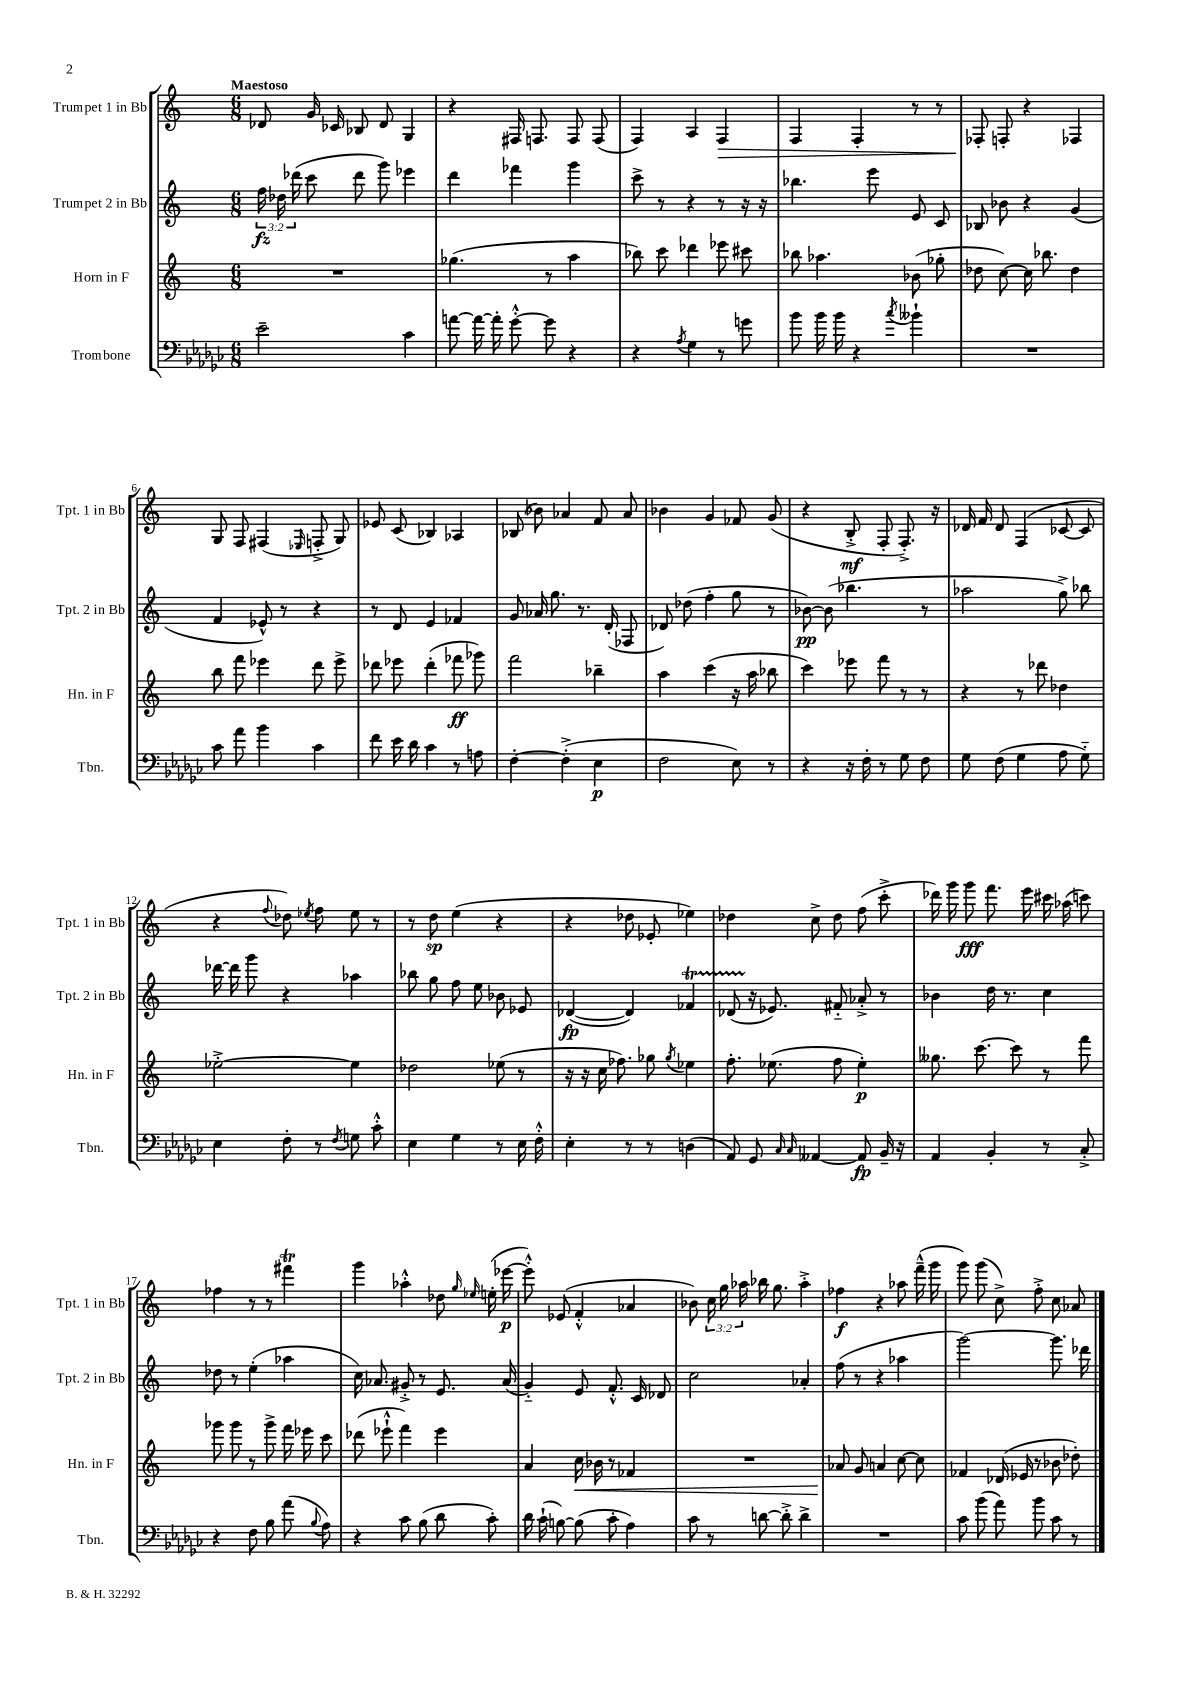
<<
\new StaffGroup <<
\new Staff = "s0" \with { instrumentName = "Trumpet 1 in Bb" shortInstrumentName = "Tpt. 1 in Bb" } {
    \clef treble \key c \major \numericTimeSignature \time 6/8 \override Staff.TupletNumber.text = #tuplet-number::calc-fraction-text \tempo "Maestoso"
    \autoBeamOff des'8 g'16 ces'16 bes8 des'8 g4 |
    r4 fis16 f8. f8 f8( |
    f4) a4 f4\> |
    f4 f4-. r8 r8 |
    fes8-.\! f8-. r4 fes4 |
    g8 f8 fis4( \grace { ees16 } f8-.-> g8) |
    ees'8 c'8( bes4) aes4 |
    bes8( bes'8) aes'4 f'8 aes'8 |
    bes'4 g'4 fes'8 g'8( |
    r4 b8-.->\mf f8-. f8.-.->) r16 |
    des'16 f'16 des'8 f4( ces'8~ ces'8 |
    r4 \appoggiatura { f''8 } des''8) \acciaccatura { ees''8 } f''8 ees''8 r8 |
    r8 d''8\sp e''4( r4 |
    r4 des''8 ees'8-. ees''4) |
    des''4 c''8-> des''8 f''8( c'''8-.-> |
    des'''16) g'''16 g'''8\fff f'''8. e'''16 cis'''16 aes''16( c'''8) |
    fes''4 r8 r8 fis'''4\trill |
    g'''4 aes''4-.-^ des''8 \grace { g''16 ees''16 } e''16-.( ees'''16~\p |
    ees'''8-.-^) ees'8( f'4-.-^ aes'4 |
    bes'8) \tuplet 3/2 { c''16 g''16 aes''16 } bes''16 g''8. aes''4-.-> |
    fes''4\f r4 aes''8 f'''16---^( g'''16 |
    g'''8) g'''8( c''8->) f''8-.-> c''8 aes'8 \bar "|." |
}
\new Staff = "s1" \with { instrumentName = "Trumpet 2 in Bb" shortInstrumentName = "Tpt. 2 in Bb" } {
    \clef treble \key c \major \numericTimeSignature \time 6/8 \override Staff.TupletNumber.text = #tuplet-number::calc-fraction-text
    \autoBeamOff \tuplet 3/2 { f''16\fz des''16 des'''16( } c'''8 des'''8 g'''8) ees'''4 |
    d'''4 fes'''4 g'''4 |
    c'''8-> r8 r4 r8 r16 r16 |
    bes''4. e'''8 e'8 c'8 |
    bes8 bes'8 r4 g'4( |
    f'4 ees'8-^) r8 r4 |
    r8 d'8 e'4 fes'4 |
    g'8 aes'16 g''8. r8. d'16-.( fes8 |
    des'8) des''8( f''4-. g''8 r8 |
    bes'8~\pp) bes'8( bes''4. r8 |
    aes''2 g''8->) bes''8 |
    des'''16~ des'''16 g'''8 r4 aes''4 |
    bes''8 g''8 f''8 e''8 bes'8 ees'8 |
    des'4~\fp( des'4) fes'4\startTrillSpan |
    des'8( r16\stopTrillSpan ees'8.) fis'8-_ aes'8-.-> r8 |
    bes'4 d''16 r8. c''4 |
    des''8 r8 e''4-.( aes''4 |
    c''16) aes'8. gis'8-.-> r8 e'8. aes'16( |
    g'4-_) e'8 f'8.-.-^ c'16 des'8 |
    c''2 aes'4-. |
    f''8( r8 r4 aes''4 |
    g'''2~) g'''8. des'''16 \bar "|." |
}
\new Staff = "s2" \with { instrumentName = "Horn in F" shortInstrumentName = "Hn. in F" } {
    \clef treble \key c \major \numericTimeSignature \time 6/8
    \autoBeamOff R2. |
    ges''4.( r8 a''4 |
    bes''8) c'''8 des'''4 ees'''8 cis'''8 |
    bes''8 aes''4. bes'8( ges''8-. |
    des''8 c''8~) c''16 bes''8. des''4 |
    b''8 f'''8 ees'''4 d'''8 ees'''8-> |
    des'''8 ees'''8 des'''4-.( fes'''8\ff ges'''8) |
    f'''2 bes''4-- |
    a''4 c'''4( r16 a''16 bes''8 |
    c'''4) ees'''8 f'''8 r8 r8 |
    r4 r8 des'''8 des''4 |
    ees''2~-.-> ees''4 |
    des''2 ees''8( r8 |
    r16 r16 c''16 fes''8.) ges''8 \acciaccatura { ges''8 } ees''4 |
    f''8.-. ees''8.( f''8 ees''4-.\p) |
    geses''8. c'''8.~ c'''8 r8 f'''8 |
    ges'''8 ges'''8 r8 ges'''8-> f'''16 ees'''16 c'''8 |
    des'''8( ees'''8-!-^ f'''4) ees'''4 |
    a'4 c''16\< bes'16 r8 fes'4 |
    R2. |
    aes'8\! g'8 a'4 c''8~ c''8 |
    fes'4 des'16( ees'16 r8 bes'8 des''8-.) \bar "|." |
}
\new Staff = "s3" \with { instrumentName = "Trombone" shortInstrumentName = "Tbn." } {
    \clef bass \key ges \major \numericTimeSignature \time 6/8
    \autoBeamOff ees'2-- ces'4 |
    a'8~ a'16~ a'16-. ges'8~-.-^ ges'8 r4 |
    r4 \acciaccatura { aes8 } ges4 r8 g'8 |
    bes'8 bes'16 bes'16 r4 \acciaccatura { ces''8 } beses'4-! |
    R2. |
    ces'8 aes'8 bes'4 ces'4 |
    f'8 ees'16 des'16 ces'4 r8 a8 |
    f4~-. f4-.->( ees4\p |
    f2 ees8) r8 |
    r4 r16 f16-. r8 ges8 f8 |
    ges8 f8( ges4 aes8 ges8-_) |
    ees4 f8-. r8 \acciaccatura { f8 } g8 ces'8-.-^ |
    ees4 ges4 r8 ees16 f16-.-^ |
    ees4-. r8 r8 d4( |
    aes,8) ges,8 \grace { ces16 ces16 } aeses,4~ aeses,8\fp bes,16-- r16 |
    aes,4 bes,4-. r8 ces8-.-> |
    r4 f8 bes8 aes'8( \appoggiatura { bes8 } aes8) |
    r4 ces'8 bes8( des'8 ces'8-.) |
    des'16 ces'16-!( b8~) b8( ces'8-. aes4) |
    ces'8 r8 d'8~ d'8-.-> d'4-> |
    R2. |
    ces'8 bes'8( aes'8) bes'8 ces'8 r8 \bar "|." |
}
>>
>>
